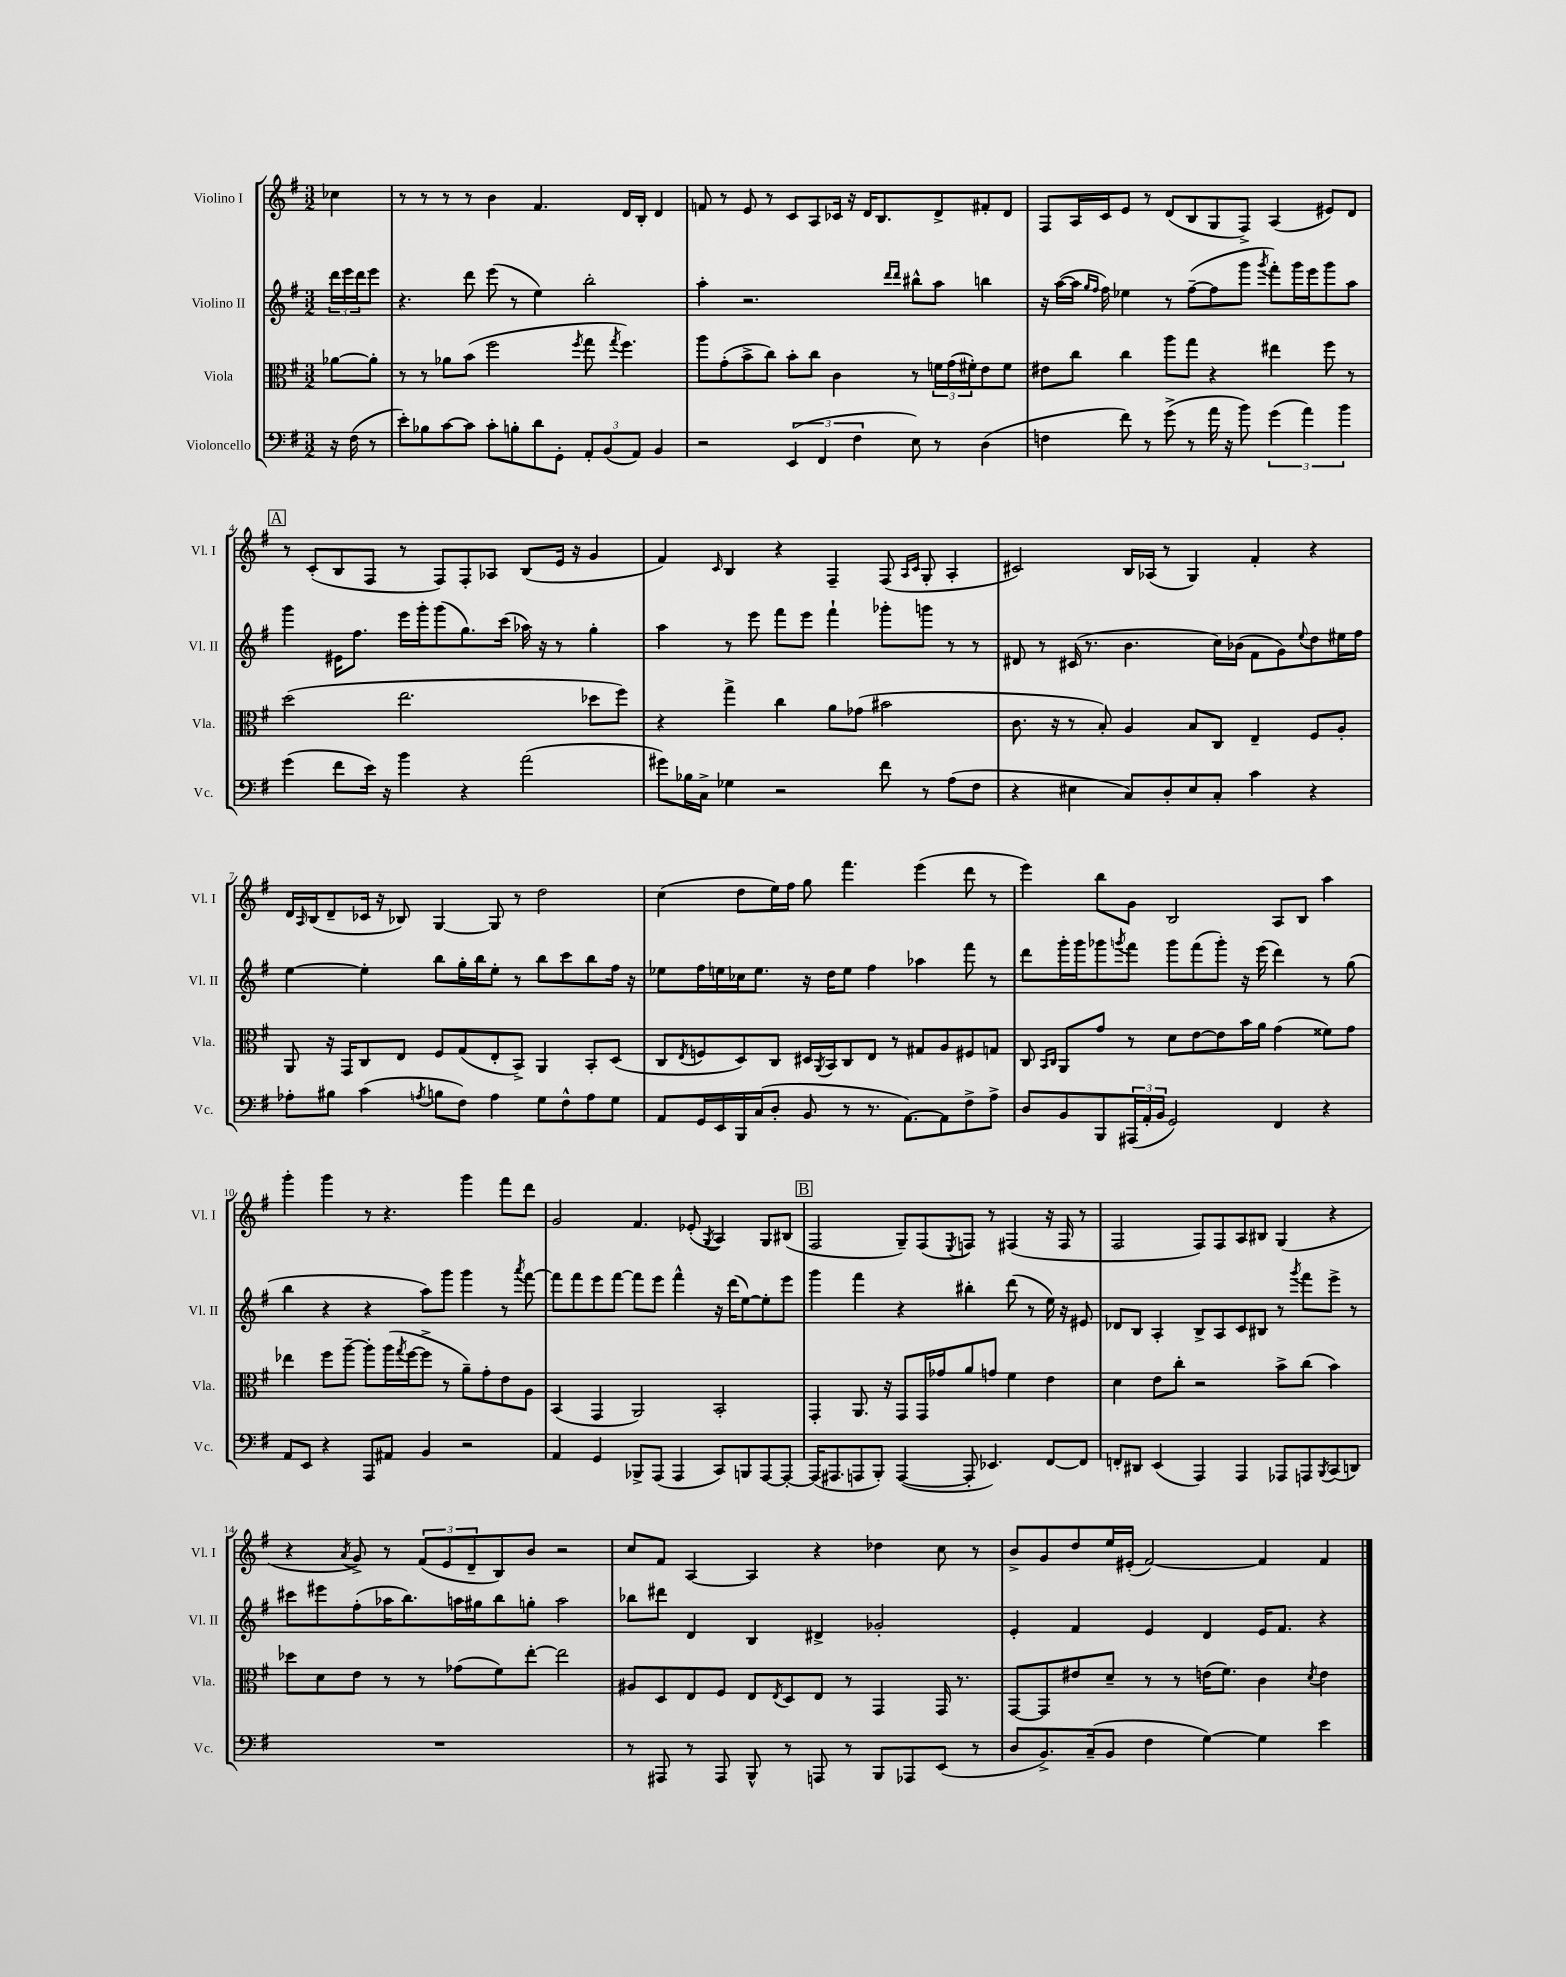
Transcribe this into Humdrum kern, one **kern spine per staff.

**kern	**kern	**kern	**kern
*part4	*part3	*part2	*part1
*staff4	*staff3	*staff2	*staff1
*I"Violoncello	*I"Viola	*I"Violino II	*I"Violino I
*I'Vc.	*I'Vla.	*I'Vl. II	*I'Vl. I
*clefF4	*clefC3	*clefG2	*clefG2
*k[f#]	*k[f#]	*k[f#]	*k[f#]
*M3/2	*M3/2	*M3/2	*M3/2
=	=	=	=
16r	[8a-X\L	24ddd\LL	4cc-X\
.	.	24eee\	.
(16F#\	.	.	.
.	.	24ddd\J	.
8r	8a-'\J]	8eee\J	.
=1	=1	=1	=1
8e'\L)	8r	4.r	8r
8B-X\	8r	.	8r
[8c\	8a-X\L	.	8r
8c\J]	(8b\J	8ddd\	8r
8c'\L	2ff#\	(8eee\	4b\
8Bn'\	.	8r	.
8d\	.	4ee\)	4.f#/
8GG'\J	.	.	.
.	8qff#/	.	.
12AA'/L	8gg\	2bb'\	.
(12BB/	.	.	.
.	8qgg/	.	.
.	4.ff#\)	.	16d/LL
12AA/J)	.	.	.
.	.	.	16B'/JJ
4BB/	.	.	4d/
=2	=2	=2	=2
2r	8aa\L	4aa'\	8fn/
.	(8g'\	.	8r
.	8b^\	2.r	8e/
.	8cc\J)	.	8r
(6EE/	8b'\L	.	8c/L
.	8cc\J	.	8A/
6FF#/	.	.	.
.	4c\	.	16c-X/Jk
.	.	.	16r
6F#\	.	.	.
.	.	.	16d/KL
.	.	.	8.B/
.	.	16qqddd/LL	.
.	.	16qqddd/JJ	.
8E\)	8r	8bb#X^^\L	.
8r	24fn\LL	8aa\J	8d^/
.	(24g\	.	.
.	24f#X'\J)	.	.
(4D\	8e\	4bbn\	8f#X'/
.	8f#\J	.	8d/J
=3	=3	=3	=3
4Fn\	8e#X\L	16r	8F#/L
.	.	([16aa\LL	.
.	8cc\J	16aa\JJ]	16A/L
.	.	16qqgg/LL	.
.	.	16qqff#/JJ	.
.	.	16ff#\)	16c/J
8f#\)	4cc\	4ee-X\	8e/J
8r	.	.	8r
(8g^\	8aa\L	8r	(8d/L
8r	8gg\J	([8ff#~\L	8B/
16a\	4r	8ff#\]	8G/
16r	.	.	.
8b\)	.	8ggg\J	8F#^/J)
.	.	8qggg/	.
(6g\	4ee#X\	8fff#'\L)	(4A/
.	.	16ggg\L	.
6a\)	.	.	.
.	.	16eee\J	.
.	8ff#\	8ggg\	8e#X/L)
6b\	.	.	.
.	8r	8aa\J	8d/J
!!LO:LB:g=z
!!LO:REH:place=s1:t=A
=4	=4	=4	=4
(4g\	(2dd\	4ggg\	8r
.	.	.	(8c'/L
8f#\L	.	16e#X\KL	8B/
.	.	8.ff#\J	.
16e\Jk)	.	.	8F#/J
16r	.	.	.
4b\	2.ee\	16eee\LL	8r
.	.	16ggg'\J	.
.	.	(8ggg\	8F#/L)
4r	.	8.gg\)	8F#'/
.	.	.	8A-X/J
.	.	(16ccc\Jk	.
(2a\	.	16aa-X\)	(8B/L
.	.	16r	.
.	.	8r	16e/Jk
.	.	.	16r
.	8dd-X\L	4gg'\	4g/
.	8ff#\J)	.	.
=5	=5	=5	=5
8g#X\L)	4r	4aa\	4f#/)
16B-X\L	.	.	.
16C^\JJ	.	.	.
.	.	.	16qqc/
4G-X\	4gg^\	8r	4B/
.	.	8eee\	.
2r	4cc\	8fff#\L	4r
.	.	8eee\J	.
.	8a\L	4fff#`\	4F#~/
.	(8g-X\J	.	.
8f#\	2b#X\	8ggg-X'\L	(8F#/
.	.	.	16qqA/LL
.	.	.	16qqc/JJ
8r	.	8gggn\J	8G'/
(8A\L	.	8r	4A'/
8F#\J	.	8r	.
=6	=6	=6	=6
4r	8.c\	8d#X/	2c#X/)
.	.	8r	.
.	16r	.	.
4E#X\	8r	(16c#X/	.
.	.	8.r	.
.	8B'/)	.	.
8C/L)	4A/	4.b\	16B/LL
.	.	.	(16A-X/JJ
8D'/	.	.	8r
8E#/	8B/L	.	4G/)
8C'/J	8C/J	16cc\LL)	.
.	.	(16b-X\JJ	.
4c\	4E~/	8f#\L	4f#'/
.	.	8g\)	.
.	.	8qqee/	.
4r	8F#/L	8dd\	4r
.	8A'/J	16ee#X\L	.
.	.	16ff#\JJ	.
!!LO:LB:g=z
=7	=7	=7	=7
8A-X'\L	8AA/	[4ee\	16d/LL
.	.	.	16qqA/
.	.	.	(16B/J
8B#X\J	16r	.	8d~/
.	16GG/KL	.	.
(4c\	8C/	4ee'\]	16c-X/Jk
.	.	.	16r
.	8E/J	.	8B-X/)
8qAn/	.	.	.
8Bn\L	8F#/L	8bb\L	[4G/
8F#\J)	(8G/	16gg'\L	.
.	.	16bb\J	.
4A\	8E'/	8ee'\J	8G/]
.	8BB^/J)	8r	8r
8G\L	4AA/	8bb\L	2dd\
8F#^^\	.	8ccc\	.
8A\	8BB'/L	8bb\	.
8G\J	(8D/J	16ff#\Jk	.
.	.	16r	.
=8	=8	=8	=8
8AA/L	8C/L	8ee-X\L	(4cc\
.	8qE/	.	.
16GG/L	8Fn/	16ff#\L	.
16EE/	.	16een\	.
16BBB/	8D/)	16cc-X\J	8dd\L
(16C/J	.	8.ee\J	.
8D'/J	8C/J	.	16ee\L)
.	.	.	16ff#\JJ
8BB/	16D#X/LL	16r	8gg\
.	8qAA/	.	.
.	16BB/J	16dd\KL	.
8r	8C/	8ee\J	4.fff#\
8.r	8E/J	4ff#\	.
.	8r	.	.
[8.AA\L)	.	.	.
.	8G#X/L	4aa-X\	(4eee\
8AA\]	8A/	.	.
8F#^\	8F#X/	8fff#\	8ddd\
8A^\J	8Gn/J	8r	8r
=9	=9	=9	=9
8D/L	8C/	8ddd\L	4eee\)
.	16qqBB/LL	.	.
.	16qqC/JJ	.	.
8BB/	8AA/L	16ggg'\L	.
.	.	16ggg\J	.
8BBB/	8g/J	8ggg-X\	8bb\L
.	.	8qgggn/	.
(24AAA#X/L	8r	8fff#\J	8g\J
24AA'/	.	.	.
24BB/JJ	.	.	.
2GG/)	8d\L	8ggg\L	2B/
.	[8e\	(8fff#\	.
.	8e\]	8ggg'\J)	.
.	16b\L	16r	.
.	16a\JJ	(16eee\	.
4FF#/	(4g\	4ddd\)	8A/L
.	.	.	8B/J
4r	8f##X\L)	8r	4aa\
.	8g\J	(8gg\	.
!!LO:LB:g=z
=10	=10	=10	=10
8AA/L	4ee-X\	4bb\	4ggg'\
8EE/J	.	.	.
4r	8ff#\L	4r	4ggg\
.	[8aa~\J	.	.
8AAA/L	8aa'\L]	4r	8r
8AA#X/J	(16aa\L	.	4.r
.	8qgg/	.	.
.	[16ff#\J	.	.
4BB/	8ff#^\J]	8aa\L)	.
.	8r	8ggg\J	.
2r	8a~\L)	4ggg\	4ggg\
.	8g'\	.	.
.	8e\	8r	8fff#\L
.	.	8qaaa/	.
.	8A\J	[8fff#\	8ddd\J
=11	=11	=11	=11
4AA/	(4BB/	8fff#\L]	2g/
.	.	8fff#\	.
4GG/	4GG/	8eee\	.
.	.	[8fff#\J	.
8BBB-X^/L	2AA/)	8fff#\L]	4.f#/
(8AAA/J	.	8eee\J	.
4AAA/	.	4fff#^^\	.
.	.	.	(8e-X'/
.	.	.	8qG/
8CC/L)	2BB'/	16r	4A/)
.	.	(16ddd\KL	.
8BBBn/	.	[8ee\)	.
[8AAA/	.	8ee'\]	8G/L
8AAA'/J_	.	8eee\J	(8B#X/J
!!LO:REH:place=s1:t=B
=12	=12	=12	=12
(16AAA/KL]	4GG'/	4ggg\	2F#/
8.AAA#X/	.	.	.
8AAAn/	8.AA/	4fff#\	.
8BBB'/J)	.	.	.
.	16r	.	.
([4AAA/	8GG/L	4r	8G~/L)
.	16GG/L	.	(8F#/
.	16g-X/J	.	.
.	.	.	8qE/
8AAA'/]	8a/	4bb#X'\	8Fn/J)
4.EE-X/)	8gn/J	.	8r
.	4f#\	(8ddd\	(4F#X/
.	.	8r	.
[8FF#/L	4e\	16ee\)	16r
.	.	16r	16F#/
8FF#/J]	.	8e#X/	8r
=13	=13	=13	=13
8FFn'/L	4d\	8d-X/L	2F#/
8DD#X/J	.	8B/J	.
(4EE/	8e\L	4A'/	.
.	8cc'\J	.	.
4AAA/)	2r	8B^/L	8F#/L)
.	.	8A/	8F#/
4AAA/	.	8c/	8A/
.	.	8B#X/J	8B#X/J
8AAA-X/L	8b^\L	8r	(4G/
.	.	8qggg/	.
8AAAn/	(8cc\J	8fff#\L	.
8qBBB/	.	.	.
(8CC/	4b\)	8eee^\J	4r
8DDn/J)	.	8r	.
!!LO:LB:g=z
=14	=14	=14	=14
1.r	8dd-X\L	8ccc#X\L	4r
.	8d\	8eee#X\	.
.	.	.	8qa/
.	8e\J	(8ff#'\	8g^/)
.	8r	16aa-X\K	8r
.	.	8.bb\)	.
.	8r	.	(12f#/L
.	.	.	12e/
.	(8g-X\L	16aan\L	.
.	.	.	12d~/
.	.	16gg#X\J	.
.	8f#\)	8bb\	8B/)
.	[8ee'\J	8ggn'\J	8b/J
.	2ee\]	2aa\	2r
=15	=15	=15	=15
8r	8A#X/L	8bb-X\L	8cc/L
8AAA#X/	8D/	8ddd#X\J	8f#/J
8r	8E/	4d/	[4A/
8AAA#/	8F#/J	.	.
8BBB^^/	8E/L	4B/	4A/]
.	8qE/	.	.
8r	8D/	.	.
8AAAn/	8E/J	4d#X^/	4r
8r	8r	.	.
8BBB/L	4GG/	2g-X'/	4dd-X\
8AAA-X/	.	.	.
(8EE/J	16GG/	.	8cc\
.	8.r	.	.
8r	.	.	8r
=16	=16	=16	=16
8D/L	[8GG/L	4e'/	8b^/L
8.BB^/)	8GG/]	.	8g/
.	8e#X/	4f#/	8dd/
(16C~/k	.	.	.
8BB/J	8d~/J	.	16ee/L
.	.	.	(16e#X'/JJ
4F#\	8r	4e/	[2f#/)
.	8r	.	.
[4G\)	(16en\KL	4d/	.
.	8.f#\J)	.	.
4G\]	4c\	16e/KL	4f#/]
.	.	8.f#/J	.
.	8qd/	.	.
4e\	4e\	4r	4f#/
==	==	==	==
*-	*-	*-	*-
